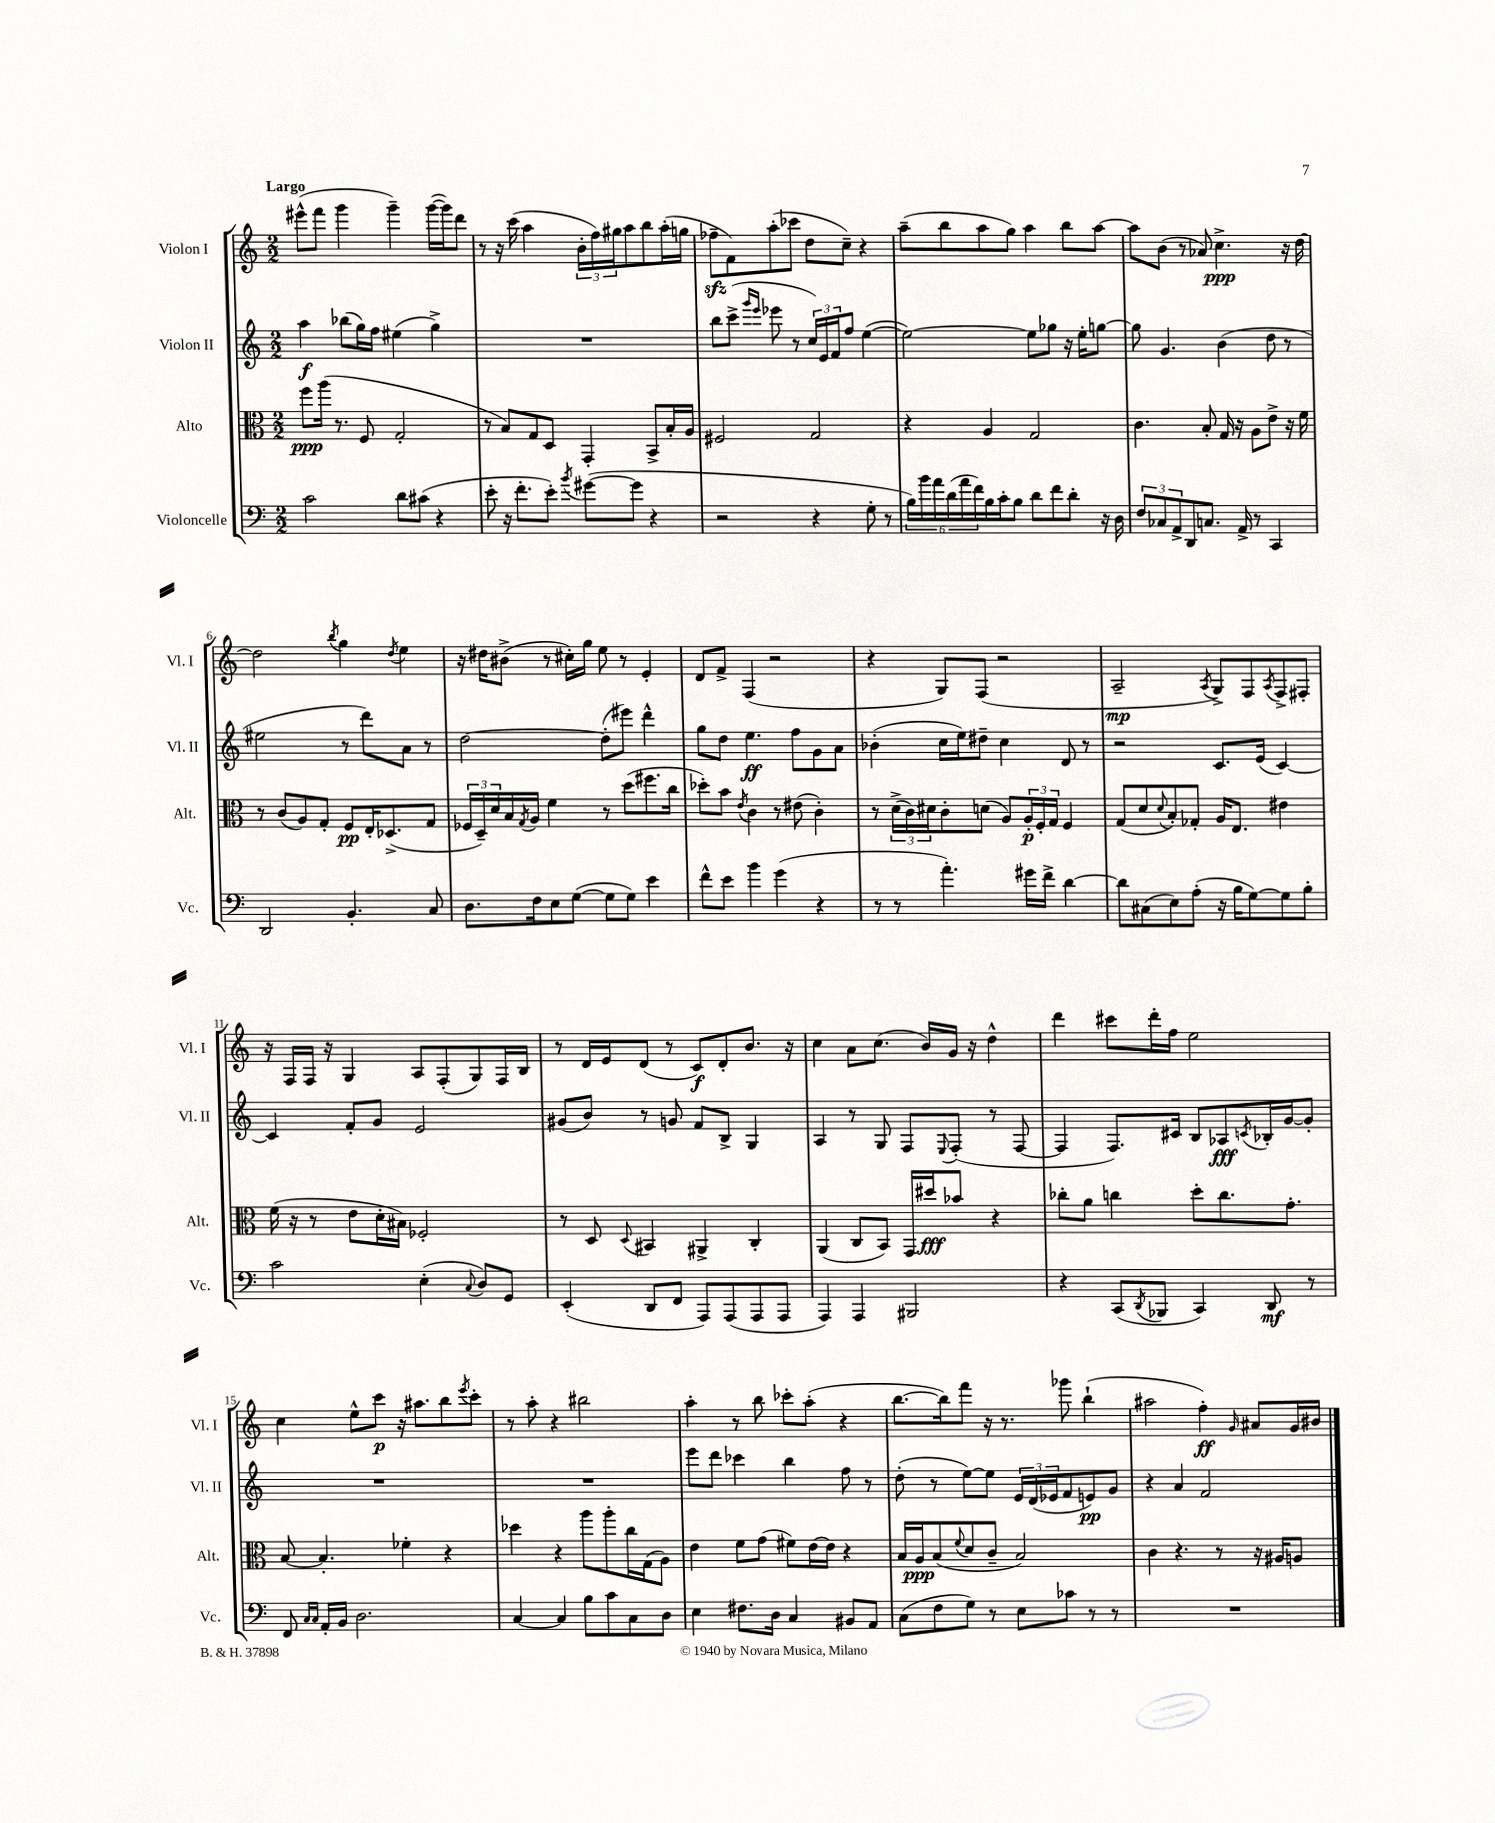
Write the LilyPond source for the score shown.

<<
\new StaffGroup <<
\new Staff = "s0" \with { instrumentName = "Violon I" shortInstrumentName = "Vl. I" } {
    \clef treble \key c \major \numericTimeSignature \time 2/2 \tempo "Largo"
    eis'''8-^( f'''8 g'''4 g'''4--) g'''16~( g'''16) d'''8 |
    r8 r16 c'''16( a''4 \tuplet 3/2 { b'16-. f''16) gis''16 } a''8 b''8 a''16-.( g''16 |
    fes''8--\sfz f'8) a''8-.( ces'''8 d''8 c''8--) r4 |
    a''8--( b''8 a''8 g''8) a''4 b''8 a''8~ |
    a''8 b'8( r8 aes'8) c''4.->\ppp r16 d''16~ |
    d''2 \acciaccatura { b''8 } g''4 \acciaccatura { d''8 } e''4 |
    r16 dis''16 bis'8->( r8 cis''16-.) g''16 e''8 r8 e'4-. |
    d'8 f'8-> f4( r2 |
    r4 g8) f8( r2 |
    a2--\mp \acciaccatura { a8 } g8->) f8 \acciaccatura { a8 } f8-> fis8-. |
    r16 f16 f16 r16 g4 a8 f8-.( g8) f16 b16 |
    r8 d'16 e'16 d'8( r8 c'8\f) d'8-. b'8. r16 |
    c''4 a'8 c''8.( b'16) g'16 r16 d''4-^ |
    d'''4 cis'''8 d'''16-. f''16 e''2 |
    c''4 e''8-^ c'''8\p r16 ais''8. b''8 \acciaccatura { e'''8 } c'''8-. |
    r8 a''8-. r4 bis''2 |
    a''4-. r8 b''8 ces'''8-. a''8-.( r4 |
    b''8.~ b''16) f'''8 r16 r8. ges'''8 b''4-!( |
    ais''2 f''4-.\ff) \grace { g'16 } ais'8 g'16 bis'16 \bar "|." |
}
\new Staff = "s1" \with { instrumentName = "Violon II" shortInstrumentName = "Vl. II" } {
    \clef treble \key c \major \numericTimeSignature \time 2/2
    a''4\f bes''8( g''16) f''16 eis''4( g''4->) |
    R1 |
    b''8 c'''8->( \grace { g'''16 e'''16 } ees'''8 r8 \tuplet 3/2 { c''16) e'16 f'16 } f''8 e''4~( |
    e''2~) e''8 ges''8 r16 e''16-. g''8~ |
    g''8 g'4. b'4( d''8 r8 |
    eis''2 r8 d'''8) a'8 r8 |
    d''2~ d''8-.( eis'''8) d'''4-^ |
    g''8 d''8 e''4.\ff f''8 g'8 a'8 |
    bes'4-.( c''16 e''16) dis''8-- c''4 d'8 r8 |
    r2 c'8. e'16( c'4~) |
    c'4 f'8-. g'8 e'2 |
    gis'8( b'8) r8 g'8 f'8 b8-> g4 |
    a4 r8 g8 f8 \appoggiatura { e8 } f8-.( r8 f8~ |
    f4 f8.) cis'16 b8 aes8\fff \acciaccatura { c'8 } bes16-. g'16~ g'8-. |
    R1 |
    R1 |
    e'''8 d'''8 ces'''4 b''4 f''8 r8 |
    d''8-.( r8 e''8~) e''8 \tuplet 3/2 { e'16 d'16( ees'16 } f'8 e'8\pp) g'8 |
    r4 a'4 f'2 \bar "|." |
}
\new Staff = "s2" \with { instrumentName = "Alto" shortInstrumentName = "Alt." } {
    \clef alto \key c \major \numericTimeSignature \time 2/2
    f''8\ppp a''16( r8. f8 g2-. |
    r8 b8) g8 d8 g,4-. b,8-> b16-. a16 |
    fis2 g2 |
    r4 a4 g2 |
    c'4. b8-. g16 r16 a8 e'8-> r16 f'16 |
    r8 c'8( a8) g8-. f8\pp e16-. des8.->( g8 |
    \tuplet 3/2 { fes16 d16--) d'16 } b16 \acciaccatura { g8 } a16 f'4 r8 d''8( fis''8. c''16 |
    des''8-.) b'8 \acciaccatura { e'8 } c'4 r8 eis'8( c'4-.) |
    r8 \tuplet 3/2 { d'16->( c'16) dis'16 } c'8-. d'8( a8) \tuplet 3/2 { a16-.\p f16-. g16 } f4 |
    g8( d'8 \appoggiatura { d'8 } b8-.) ges8-. a16 e8. eis'4 |
    f'16( r16 r8 e'8 d'16-. bis16) fes2-. |
    r8 d8 \appoggiatura { d8 } bis,4 ais,4-> c4-. |
    a,4( c8 b,8) g,16 dis''16\fff bes'8 r4 |
    ces''8-. a'8 c''4 d''8-. c''8. g'8.-. |
    b8~ b4.-. fes'4-. r4 |
    des''4 r4 a''8 a''8-. c''16 g16( a8) |
    e'4 f'8 g'8( fis'8) e'16~ e'16 r4 |
    b16 a16\ppp b8( \appoggiatura { f'8 } d'8 c'8-- b2) |
    c'4 r4. r8 r16 ais16 a8 \bar "|." |
}
\new Staff = "s3" \with { instrumentName = "Violoncelle" shortInstrumentName = "Vc." } {
    \clef bass \key c \major \numericTimeSignature \time 2/2
    c'2 d'8 cis'8( r4 |
    e'8-. r16 f'8.-. e'8-.) \acciaccatura { b'8 } gis'8~( gis'8 r4 |
    r2 r4 g8-. r8 |
    \tuplet 6/4 { b16) b'16 a'16 d'16( a'16 f'16) } b16 c'16-. b8 d'8 f'8 d'8-. r16 d16 |
    \tuplet 3/2 { f8 ces8 a,8-> } d,8 c8. a,16-> r8 c,4 |
    d,2 b,4.-. c8 |
    d8. f16 e8 g8~( g8 g8) e'4 |
    f'8-^ e'8 b'4 g'4( r4 |
    r8 r8 a'4.-.) gis'16 f'16-> d'4~ |
    d'8 cis8( e8) a8-.( r16 b16 g8~) g8 b8-. |
    c'2 e4-.( \appoggiatura { c8 } d8) g,8 |
    e,4-.( d,8 f,8 a,,8) a,,8( a,,8 a,,8 |
    a,,4) a,,4 bis,,2 |
    r4 c,8( \acciaccatura { d,8 } bes,,8 c,4) d,8\mf r8 |
    f,8 \grace { c16 c16 } a,16-. b,16 d2. |
    c4~ c4 b8 c'8 c8 d8 |
    e4 fis8. d16 c4 bis,8 a,8 |
    c8( f8 g8) r8 e8 ces'8 r8 r8 |
    R1 \bar "|." |
}
>>
>>
